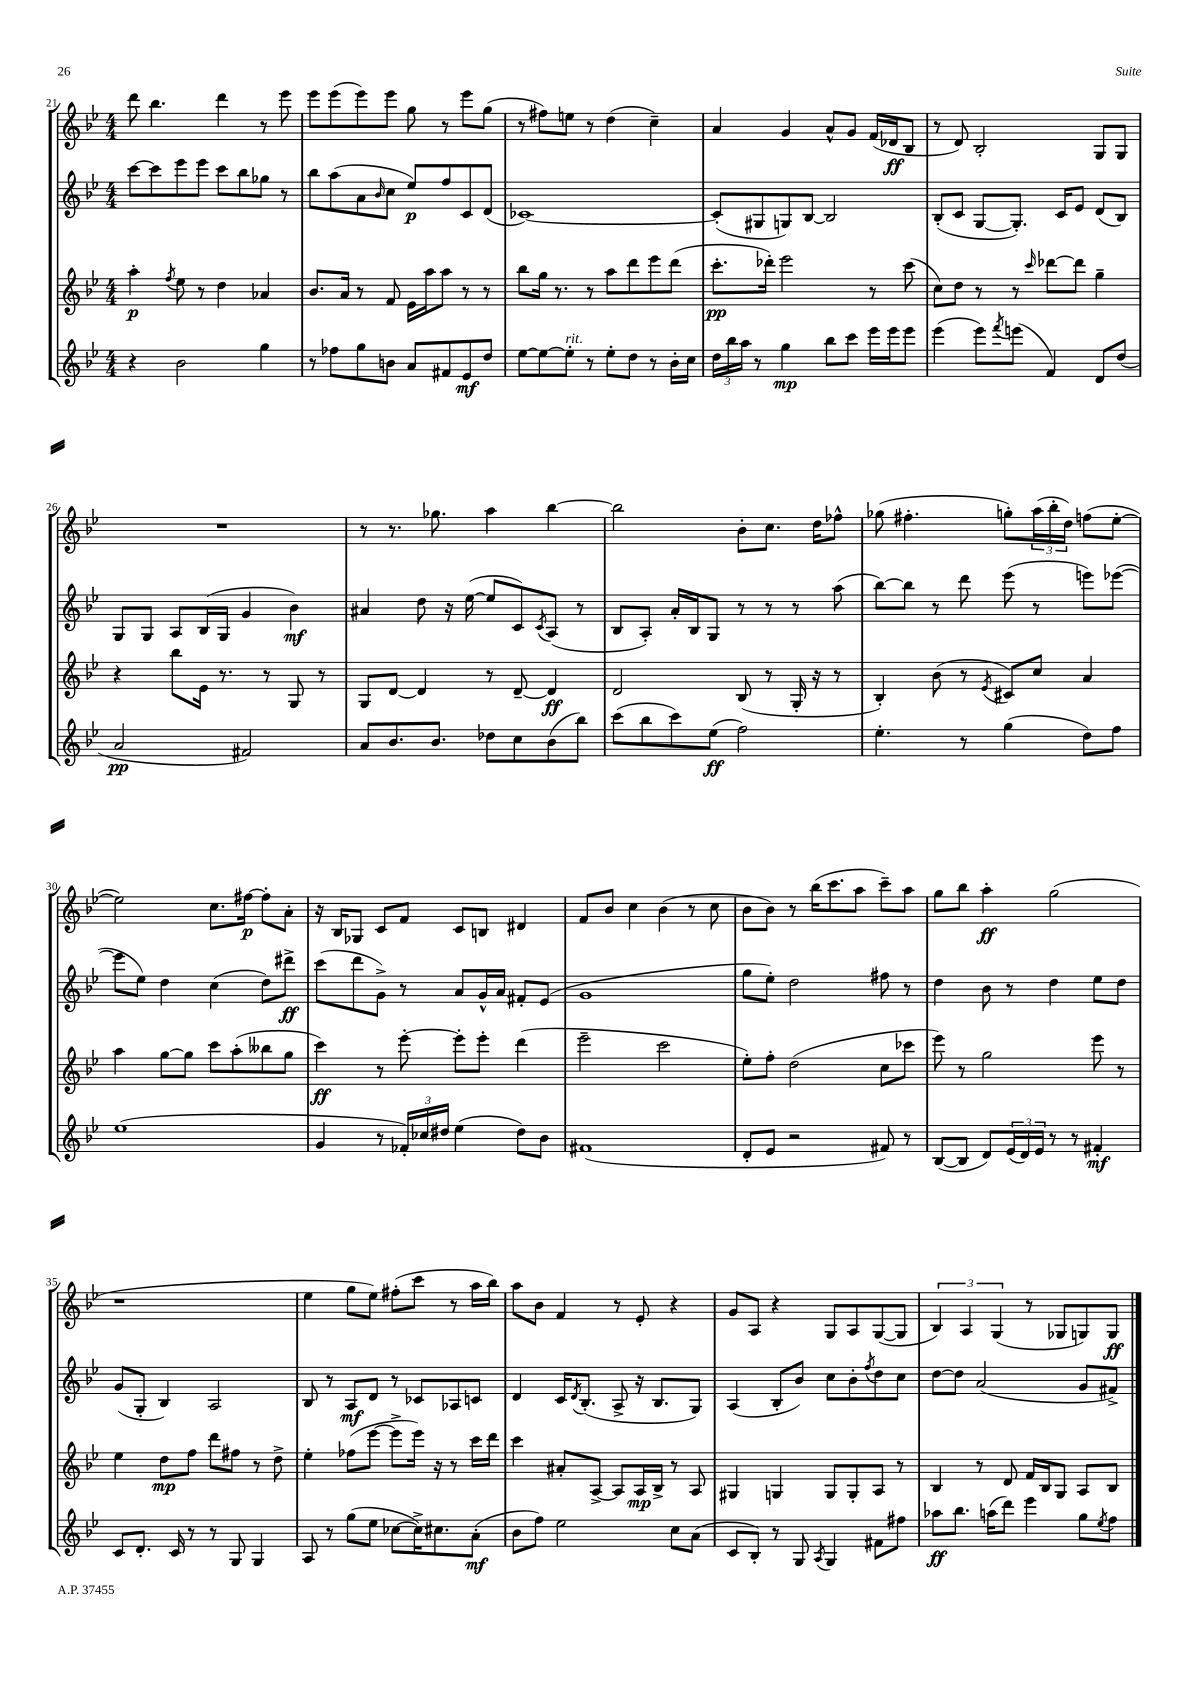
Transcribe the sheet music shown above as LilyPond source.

<<
\new StaffGroup <<
\new Staff = "s0" {
    \clef treble \key bes \major \numericTimeSignature \time 4/4
    d'''8 bes''4. d'''4 r8 ees'''8 |
    ees'''8 ees'''8( ees'''8) ees'''8 g''8 r8 ees'''8 g''8( |
    r8 fis''8) e''8 r8 d''4( c''4--) |
    a'4 g'4 a'8-^ g'8 f'16( des'16\ff bes8 |
    r8 d'8) bes2-. g8 g8 |
    R1 |
    r8 r8. ges''8. a''4 bes''4~ |
    bes''2 bes'8-. c''8. d''16 fes''8-^ |
    ges''8( fis''4.-. g''8-.) \tuplet 3/2 { a''16( bes''16-. d''16) } f''8( ees''8~-. |
    ees''2) c''8. fis''16~\p fis''8-. a'8-. |
    r16 bes16 ges8 c'8 f'8 c'8 b8 dis'4 |
    f'8 bes'8 c''4 bes'4( r8 c''8 |
    bes'8 bes'8) r8 bes''16( c'''8. a''8 c'''8--) a''8 |
    g''8 bes''8 a''4-.\ff g''2( |
    r1 |
    ees''4 g''8 ees''8) fis''8-.( c'''8 r8 a''16 bes''16) |
    a''8 bes'8 f'4 r8 ees'8-. r4 |
    g'8 a8 r4 g8 a8 g8~( g8 |
    \tuplet 3/2 { bes4) a4 g4( } r8 ges8 g8) g8\ff \bar "|." |
}
\new Staff = "s1" {
    \clef treble \key bes \major \numericTimeSignature \time 4/4
    c'''8~ c'''8 ees'''8 ees'''8 c'''8 bes''8 ges''8 r8 |
    bes''8 a''8( a'8 \grace { bes'16 } c''8 ees''8\p) f''8 c'8 d'8( |
    ces'1~) |
    ces'8-.( gis8 g8) bes8~ bes2 |
    bes8-.( c'8 g8~ g8.-.) c'16 ees'8 d'8( bes8) |
    g8 g8 a8 bes16( g16 g'4 bes'4\mf) |
    ais'4 d''8 r16 ees''16~( ees''8 c'8) \acciaccatura { c'8 } a8( r8 |
    bes8 a8-.) a'16-. bes16 g8 r8 r8 r8 a''8( |
    bes''8~) bes''8 r8 d'''8 ees'''8( r8 e'''8) ees'''8~( |
    ees'''8 ees''8) d''4 c''4( d''8) dis'''8->\ff |
    c'''8( d'''8 g'8->) r8 a'8 g'16-^ a'16 fis'8-. ees'8( |
    g'1 |
    g''8 ees''8-.) d''2 fis''8 r8 |
    d''4 bes'8 r8 d''4 ees''8 d''8 |
    g'8( g8-. bes4) a2 |
    bes8 r8 a8\mf d'8 r8 ces'8 aes8 c'8 |
    d'4 c'16 \acciaccatura { d'8 } bes8.-.( a8-> r16 bes8. g8) |
    a4( bes8-. bes'8) c''8 bes'8-. \acciaccatura { f''8 } d''8 c''8 |
    d''8~ d''8 a'2( g'8 fis'8->) \bar "|." |
}
\new Staff = "s2" {
    \clef treble \key bes \major \numericTimeSignature \time 4/4
    a''4-.\p \acciaccatura { f''8 } ees''8 r8 d''4 aes'4 |
    bes'8. a'16 r8 f'8 ees'16 a''16 a''8 r8 r8 |
    bes''8 g''16 r8. r8 a''8 d'''8 ees'''8 d'''8( |
    c'''8.-.\pp des'''16-.) ees'''2 r8 c'''8( |
    c''8) d''8 r8 r8 \grace { c'''16 } des'''8~ des'''8 g''4-- |
    r4 bes''8 ees'16 r8. r8 g8 r8 |
    g8 d'8~ d'4 r8 d'8~-- d'4\ff |
    d'2 bes8( r8 g16-. r16 r8 |
    bes4-.) bes'8( r8 \acciaccatura { ees'8 } cis'8) c''8 a'4 |
    a''4 g''8~ g''8 c'''8 a''8-.( beses''8 g''8 |
    c'''4\ff) r8 ees'''8~-. ees'''8-. ees'''8-. d'''4( |
    ees'''2-- c'''2 |
    ees''8-.) f''8-. d''2( c''8 ces'''8 |
    ees'''8) r8 g''2 ees'''8 r8 |
    ees''4 d''8\mp f''8 d'''8 fis''8 r8 d''8-> |
    ees''4-. fes''8( ees'''8~ ees'''8-> ees'''16) r16 r8 c'''16 d'''16 |
    c'''4 ais'8-. a8~-> a8 a16\mp bes16-> r8 a8 |
    gis4 g4 g8 g8-. a8 r8 |
    bes4 r8 d'8 f'16 bes16 g8 a8 bes8 \bar "|." |
}
\new Staff = "s3" {
    \clef treble \key bes \major \numericTimeSignature \time 4/4
    r4 bes'2 g''4 |
    r8 fes''8 g''8 b'8 a'8 fis'8 ees'8\mf d''8 |
    ees''8~ ees''8~ ees''8-.^\markup { \italic "rit." } r8 ees''8-. d''8 r8 bes'16-. c''16 |
    \tuplet 3/2 { d''16 bes''16 a''16 } r8 g''4\mp bes''8 c'''8 ees'''16 ees'''16 ees'''8 |
    ees'''4( ees'''8) \acciaccatura { f'''8 } e'''8( f'4) d'8 d''8( |
    a'2\pp fis'2) |
    a'8 bes'8. bes'8. des''8 c''8 bes'8( bes''8) |
    c'''8( bes''8 c'''8) ees''8\ff( f''2) |
    ees''4.-. r8 g''4( d''8) f''8 |
    ees''1( |
    g'4 r8 \tuplet 3/2 { fes'16-.) ces''16 dis''16 } ees''4( dis''8) bes'8 |
    fis'1( |
    d'8-. ees'8 r2 fis'8) r8 |
    bes8~( bes8 d'8) \tuplet 3/2 { ees'16( d'16) ees'16 } r8 r8 fis'4-.\mf |
    c'8 d'8.-. c'16 r8 r8 g8 g4 |
    a8 r8 g''8( ees''8 ces''8~ ces''16->) cis''8. a'8-.\mf( |
    bes'8 f''8) ees''2 c''8 a'8( |
    c'8 bes8-.) r8 g8 \acciaccatura { a8 } g4 fis'8 fis''8 |
    aes''8\ff bes''8. a''16( d'''8) ees'''4 g''8 \acciaccatura { ees''8 } f''8 \bar "|." |
}
>>
>>
\layout { \context { \Score currentBarNumber = #21 } }
